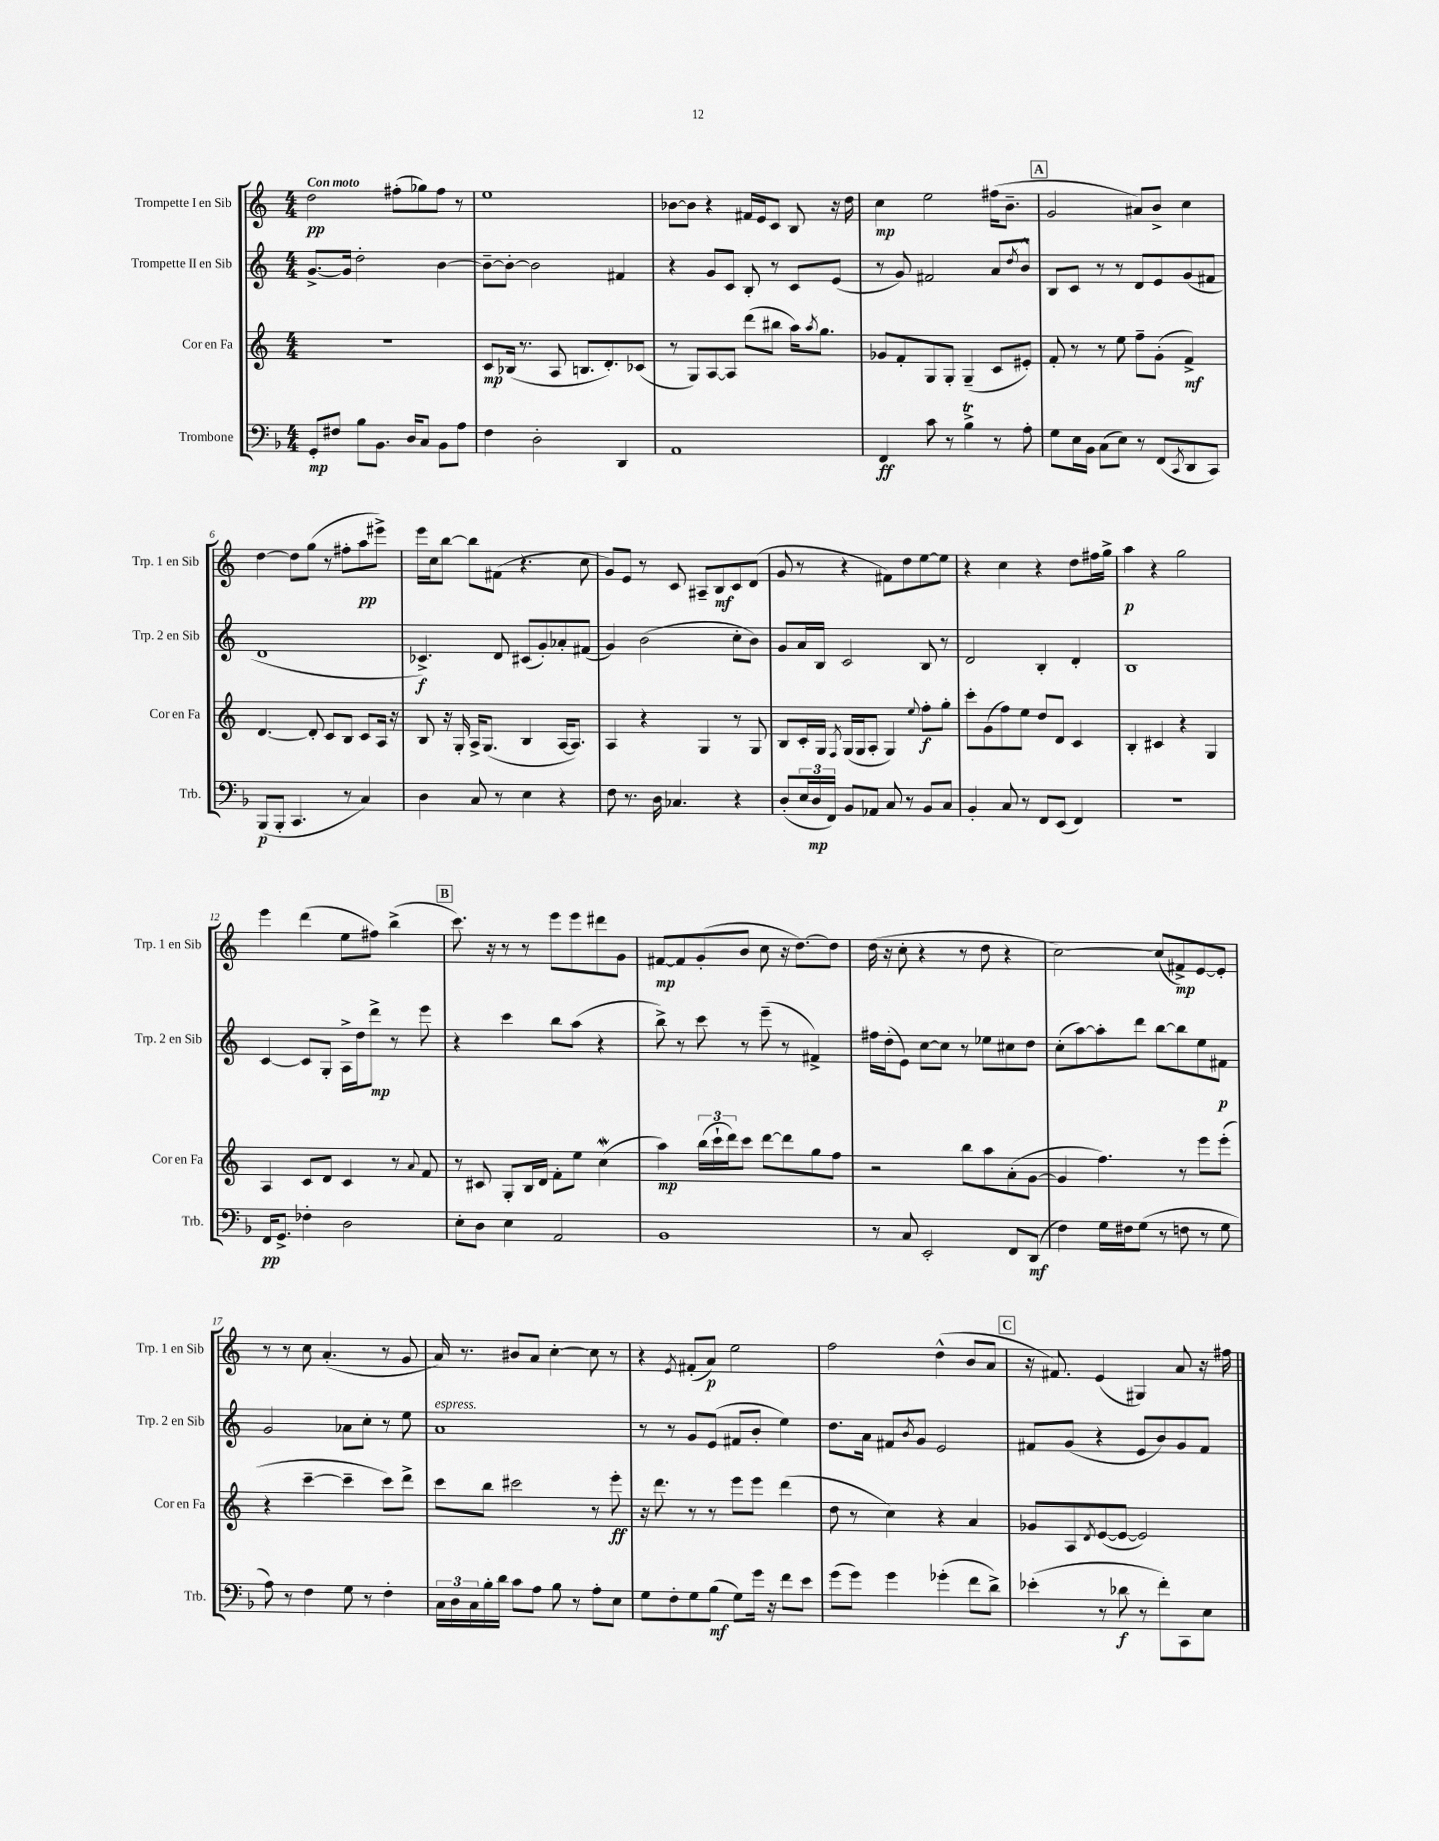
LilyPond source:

<<
\new StaffGroup <<
\new Staff = "s0" \with { instrumentName = "Trompette I en Sib" shortInstrumentName = "Trp. 1 en Sib" } {
    \clef treble \key c \major \numericTimeSignature \time 4/4 \tempo "Con moto"
    d''2\pp fis''8-.( ges''8) fis''8 r8 |
    e''1 |
    bes'8~ bes'8 r4 fis'16 e'16 c'8 b8 r16 d''16 |
    c''4\mp e''2 fis''16( b'8.-- |
    \mark \markup { \box "A" } g'2 ais'8) b'8-> c''4 |
    d''4~ d''8 g''8( r8 fis''8-. a''8\pp eis'''8->) |
    e'''16 c''16 b''8~ b''8 fis'8( r4. c''8 |
    g'8) e'8 r8 c'8 ais8-- b8\mf c'8 d'8( |
    g'8 r8 r4 fis'8) d''8 e''8~ e''8 |
    r4 c''4 r4 d''8 fis''16 g''16-> |
    a''4\p r4 g''2 |
    e'''4 d'''4( e''8 fis''8) b''4->( |
    \mark \markup { \box "B" } c'''8.) r16 r8 r8 e'''8 e'''8 dis'''8 g'8 |
    fis'8~\mp fis'8 g'8-.( b'8 c''8 r16 d''8.~) d''8 |
    d''16( r16 c''8-. r4 r8 d''8 r4 |
    c''2~) c''8( fis'8->\mp) e'8~ e'8-. |
    r8 r8 c''8 a'4.-.( r8 g'8 |
    a'16) r8. bis'8 a'8 c''4~-. c''8 r8 |
    r4 \acciaccatura { e'8 } fis'8-.( a'8\p) e''2 |
    f''2 d''4-^( b'8 a'8 |
    \mark \markup { \box "C" } r16 fis'8.) e'4( gis4) a'8 r16 fis''16 \bar "|." |
}
\new Staff = "s1" \with { instrumentName = "Trompette II en Sib" shortInstrumentName = "Trp. 2 en Sib" } {
    \clef treble \key c \major \numericTimeSignature \time 4/4
    g'8.~-> g'16 d''2-. b'4~ |
    b'8~-- b'8~-. b'2 fis'4 |
    r4 g'8 c'8 b8-. r8 c'8 e'8( |
    r8 g'8) fis'2 a'8 \acciaccatura { d''8 } b'8-^ |
    \mark \markup { \box "A" } b8 c'8 r8 r8 d'8 e'8 g'8( fis'8 |
    d'1 |
    ces'4.->\f) d'8 cis'8( g'8-.) aes'8-. fis'8( |
    g'4) b'2( c''8-. b'8) |
    g'8 a'16 b16 c'2 b8 r8 |
    d'2 b4-. d'4-. |
    b1 |
    c'4~ c'8 g8-. a16-> d''16 d'''8->\mp r8 e'''8 |
    \mark \markup { \box "B" } r4 c'''4 b''8 a''8( r4 |
    b''8->) r8 c'''8 r8 e'''8--( r8 fis'4->) |
    fis''16 d''16-.( e'8) c''8~ c''8 r8 ees''8 cis''8 d''8 |
    c''8-.( a''8~) a''8-. d'''8 b''8~ b''8 e''8 fis'8\p |
    g'2 aes'8 c''8-. r8 e''8 |
    a'1^\markup { \italic "espress." } |
    r8 r8 g'8 e'8( fis'8 b'8-. e''4) |
    d''8. a'16 fis'8 \acciaccatura { b'8 } g'8 e'2 |
    \mark \markup { \box "C" } fis'8 g'8( r4 e'8 b'8) g'8 fis'8 \bar "|." |
}
\new Staff = "s2" \with { instrumentName = "Cor en Fa" shortInstrumentName = "Cor en Fa" } {
    \clef treble \key c \major \numericTimeSignature \time 4/4
    R1 |
    c'8\mp bes16( r8. a8 b8. d'8.-.) ces'8( |
    r8 g8) a8~ a8 d'''8( bis''8 a''16) \acciaccatura { a''8 } g''8. |
    ges'8 f'8-. g8 g8-. g4--( c'8 eis'8-.) |
    \mark \markup { \box "A" } f'8-. r8 r8 e''8 f''8-- g'8-.( f'4->\mf) |
    d'4.~ d'8-. c'8 b8 c'8 a16 r16 |
    b8 r16 g16-. a16-> g8.( b4 a16~ a8.) |
    a4 r4 g4 r8 g8 |
    b8 c'16-. g16 \acciaccatura { f8 } g16( g16 a8-. g4) \appoggiatura { e''8 } f''8-.\f g''8-. |
    c'''8-. g'8( f''8) e''8 d''8 d'8 c'4 |
    b4-. cis'4 r4 g4 |
    a4 c'8 d'8 c'4 r8 \appoggiatura { a'8 } f'8 |
    \mark \markup { \box "B" } r8 cis'8 g8-. b16 d'16 f'8-. e''8 c''4\mordent( |
    a''4\mp) \tuplet 3/2 { b''16( c'''16-! d'''16) } c'''8 d'''8~ d'''8 g''8 f''8 |
    r2 b''8 a''8 a'8-.( g'8~ |
    g'4 f''4.) r8 e'''8 e'''8-.( |
    r4 c'''4~-- c'''4-- c'''8) d'''8-> |
    c'''8 b''8 cis'''2 r8 e'''8-.\ff |
    r16 d'''8. r8 r8 e'''8 e'''8 d'''4( |
    d''8 r8 c''4) r4 a'4 |
    \mark \markup { \box "C" } ges'8 a8 \acciaccatura { d'8 } e'8~( e'8~ e'2) \bar "|." |
}
\new Staff = "s3" \with { instrumentName = "Trombone" shortInstrumentName = "Trb." } {
    \clef bass \key f \major \numericTimeSignature \time 4/4
    g,8-.\mp fis8 bes8 bes,8. d16 c8 bes,8 a8 |
    f4 d2-. d,4 |
    a,1 |
    f,4\ff c'8 r8 bes4->\trill r8 a8-. |
    \mark \markup { \box "A" } g8 e16 bes,16 c8( e8) r8 f,8( \acciaccatura { c,8 } d,8 c,8) |
    bes,,8\p( bes,,8-. c,4. r8 c4) |
    d4 c8 r8 e4 r4 |
    f8 r8. d16 ces4. r4 |
    d8-.( \tuplet 3/2 { e16 d16\mp f,16) } bes,8 aes,8 c8 r8 bes,8 c8 |
    bes,4-. c8 r8 f,8 e,8( f,4) |
    R1 |
    f,16\pp g,8.-> fes4-. d2 |
    \mark \markup { \box "B" } e8-. d8 e4 a,2 |
    bes,1 |
    r8 c8 e,2-. f,8 d,8\mf( |
    f4) g16 fis16 g8( r8 f8 r8 g8 |
    a8) r8 f4 g8 r8 f4-. |
    \tuplet 3/2 { c16 d16 c16 } bes16-. d'16 c'8 a8 bes8 r8 a8-. e8 |
    g8 f8-. g8 bes8\mf( g8) g'16 r16 f'8 e'8 |
    g'8( g'8) g'4 ges'4-.( f'8 d'8->) |
    \mark \markup { \box "C" } ees'4-.( r8 des'8\f r8 f'8-.) c,8 e8 \bar "|." |
}
>>
>>
